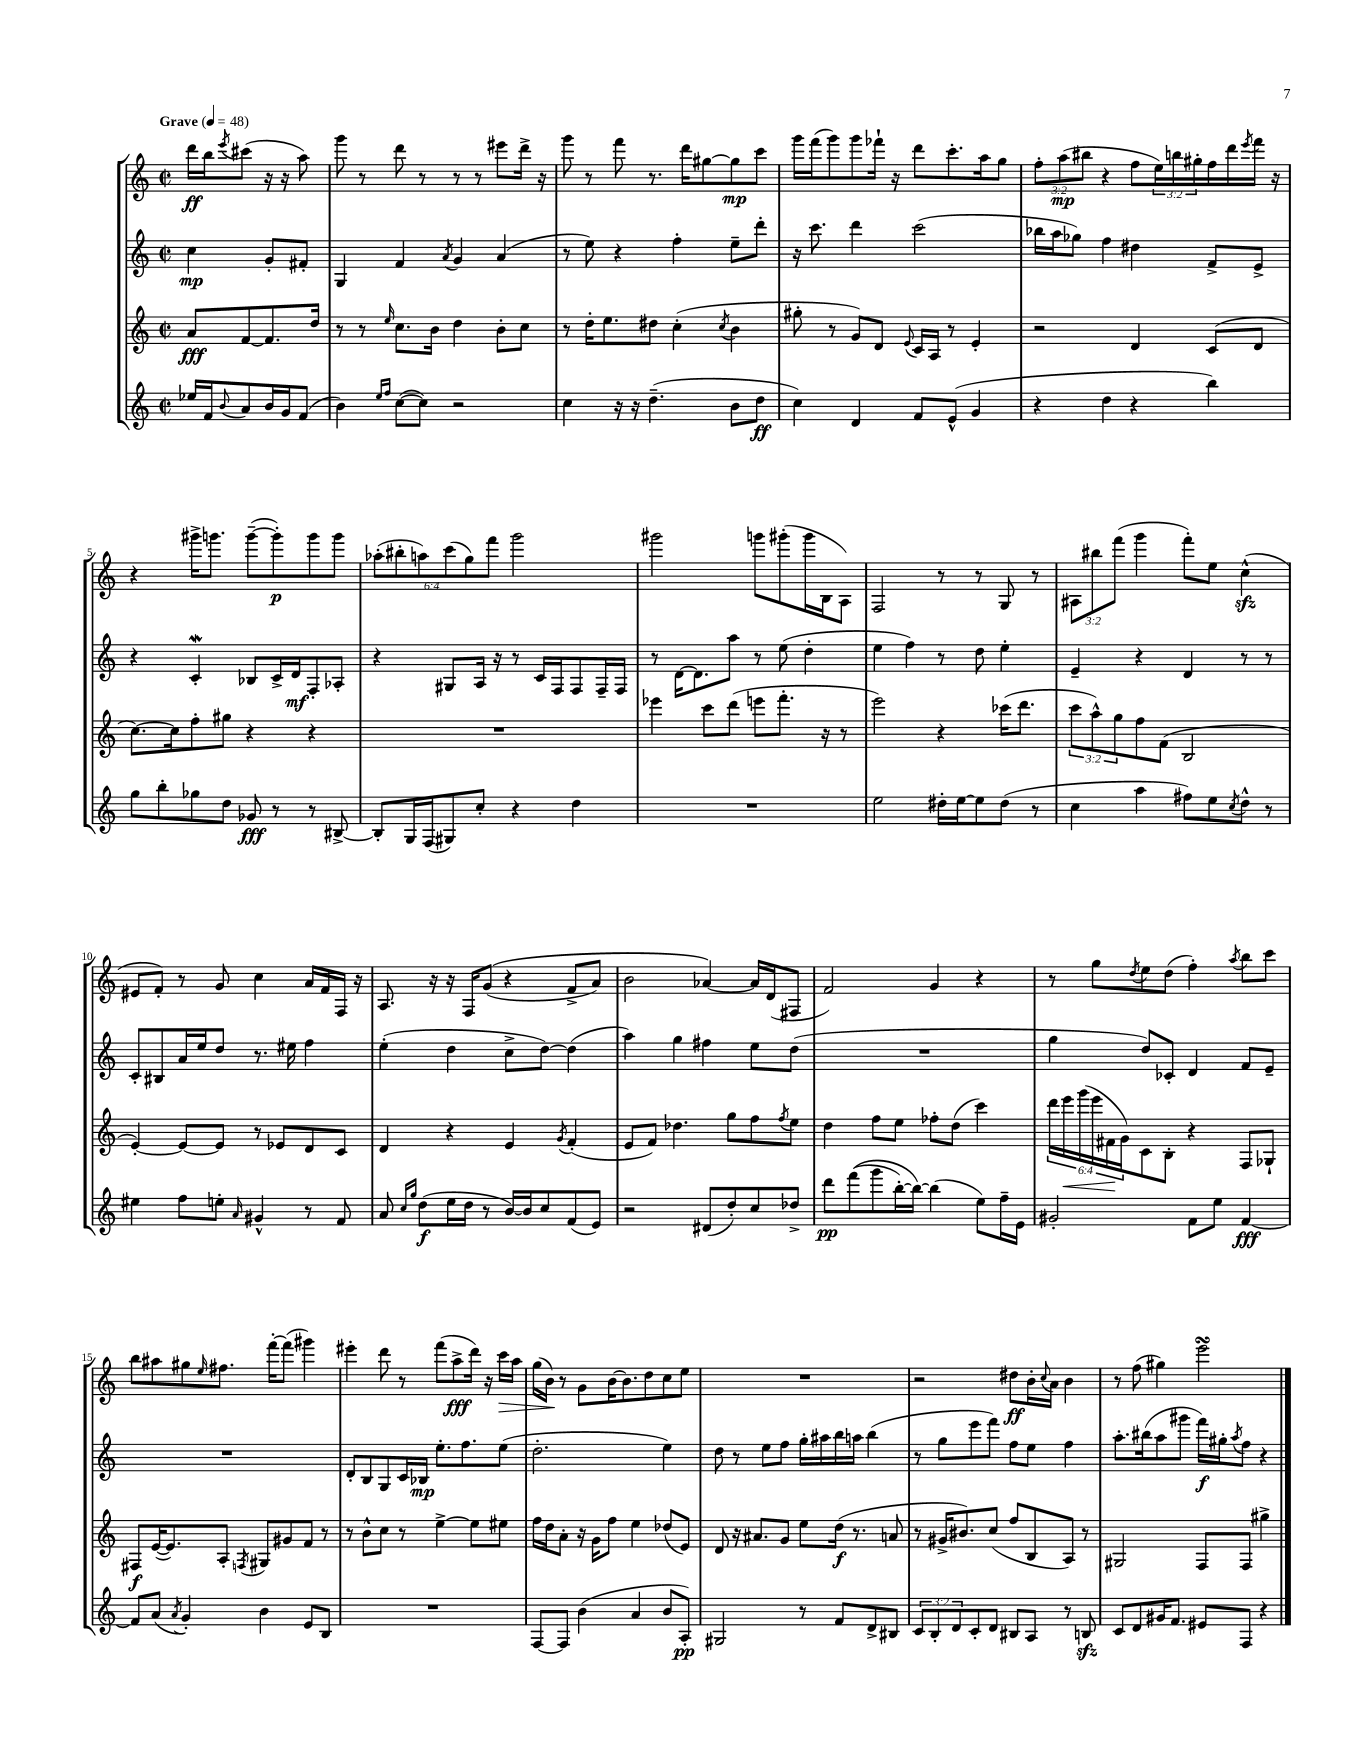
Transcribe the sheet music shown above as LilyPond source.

<<
\new StaffGroup <<
\new Staff = "s0" {
    \clef treble \key c \major \defaultTimeSignature \time 2/2 \override Staff.TupletNumber.text = #tuplet-number::calc-fraction-text \partial 2 \tempo "Grave" 4 = 48
    d'''16\ff b''16 \acciaccatura { e'''8 } cis'''8( r16 r16 a''8) |
    g'''8 r8 d'''8 r8 r8 r8 eis'''8 d'''16-> r16 |
    g'''8 r8 f'''8 r8. d'''16 gis''8~ gis''8\mp c'''8 |
    g'''16 f'''16( g'''8) g'''8 fes'''16-! r16 d'''8 c'''8.-. a''16 g''8 |
    \tuplet 3/2 { f''8-. a''8\mp( bis''8 } r4 f''8 \tuplet 3/2 { e''16) b''16 gis''16-. } f''16 d'''16 \acciaccatura { e'''8 } f'''16 r16 |
    r4 gis'''16-> g'''8. g'''8~--( g'''8-.\p) g'''8 g'''8 |
    \tuplet 6/4 { aes''8-.( bis''8-. a''8) c'''8( g''8) f'''8 } g'''2 |
    gis'''2 g'''8 gis'''8-.( gis'''16 b16 a8) |
    f2 r8 r8 g8 r8 |
    \tuplet 3/2 { ais8 bis''8 f'''8( } g'''4 f'''8-.) e''8 c''4-^\sfz( |
    eis'8 f'8-.) r8 g'8 c''4 a'16 f'16 f16 r16 |
    a8. r16 r16 f16 g'8(\( r4 f'8-> a'8) |
    b'2 aes'4~\) aes'16 d'16( fis8 |
    f'2) g'4 r4 |
    r8 g''8 \acciaccatura { d''8 } e''8 d''8( f''4-.) \acciaccatura { a''8 } b''8 c'''8 |
    b''8 ais''8 gis''8 \grace { e''16 } fis''8. f'''16~-. f'''8( gis'''4) |
    eis'''4-. d'''8 r8 f'''8( a''8->\fff d'''16) r16 c'''16\> a''16 |
    g''16( b'16\!) r8 g'8 b'16~ b'8. d''8 c''8 e''8 |
    R1 |
    r2 dis''8\ff b'16-. \appoggiatura { c''8 } a'16 b'4 |
    r8 f''8( gis''4) e'''2\turn \bar "|." |
}
\new Staff = "s1" {
    \clef treble \key c \major \defaultTimeSignature \time 2/2 \partial 2
    c''4\mp g'8-. fis'8-. |
    g4 f'4 \acciaccatura { a'8 } g'4 a'4( |
    r8 e''8) r4 f''4-. e''8-- d'''8-. |
    r16 c'''8. d'''4 c'''2( |
    bes''16 a''16 ges''8) f''4 dis''4 f'8-> e'8-> |
    r4 c'4-.\mordent bes8 c'16-> d'16\mf f8-. aes8-. |
    r4 gis8 a16 r16 r8 c'16 f16 f8 f16-- f16 |
    r8 d'16~ d'8. a''8 r8 e''8( d''4-. |
    e''4 f''4) r8 d''8 e''4-. |
    e'4-- r4 d'4 r8 r8 |
    c'8-. bis8 a'16 e''16 d''8 r8. eis''16 f''4 |
    e''4-.( d''4 c''8-> d''8~) d''4( |
    a''4) g''4 fis''4 e''8 d''8( |
    R1 |
    g''4 d''8) ces'8-. d'4 f'8 e'8-- |
    R1 |
    d'8-. b8 g8 c'16 bes16\mp e''8.-. f''8. e''8( |
    d''2.-. e''4) |
    d''8 r8 e''8 f''8 g''16-. ais''16 b''16 a''16 b''4( |
    r8 g''8 e'''8 f'''8) f''8 e''8 f''4 |
    a''8.-. bis''16( a''8 gis'''8 f'''16\f) gis''16-. \acciaccatura { a''8 } f''8 r4 \bar "|." |
}
\new Staff = "s2" {
    \clef treble \key c \major \defaultTimeSignature \time 2/2 \override Staff.TupletNumber.text = #tuplet-number::calc-fraction-text \partial 2
    a'8\fff f'8~ f'8. d''16 |
    r8 r8 \grace { e''16 } c''8. b'16 d''4 b'8-. c''8 |
    r8 d''16-. e''8. dis''8 c''4-.( \acciaccatura { c''8 } b'4 |
    gis''8-. r8 g'8) d'8 \appoggiatura { e'8 } c'16 a16 r8 e'4-. |
    r2 d'4 c'8( d'8 |
    c''8.~) c''16 f''8-. gis''8 r4 r4 |
    R1 |
    ees'''4 c'''8 d'''8( e'''8 f'''8.-. r16 r8 |
    e'''2) r4 ces'''16( d'''8. |
    \tuplet 3/2 { c'''8 a''8-^) g''8 } f''8 f'8( b2 |
    e'4~-.) e'8~ e'8 r8 ees'8 d'8 c'8 |
    d'4 r4 e'4 \acciaccatura { g'8 } f'4-.( |
    e'8 f'8) des''4. g''8 f''8 \acciaccatura { f''8 } e''8 |
    d''4 f''8 e''8 fes''8-. d''8( c'''4) |
    \tuplet 6/4 { d'''16 e'''16\< g'''16( e'''16 fis'16\! g'16) } c'8 b8-. r4 f8 ges8-! |
    fis8\f e'16~( e'8.) a8-. \acciaccatura { f8 } gis8 gis'8 f'8 r8 |
    r8 b'8-^ c''8 r8 e''4~-> e''8 eis''8 |
    f''16 d''16 a'8-. r16 g'16 f''8 e''4 des''8( e'8) |
    d'8 r16 ais'8. g'8 e''8 d''16\f( r8. a'8 |
    r8 gis'16-> bis'8.) c''8( f''8 b8 a8) r8 |
    gis2 f8 f8 gis''4-> \bar "|." |
}
\new Staff = "s3" {
    \clef treble \key c \major \defaultTimeSignature \time 2/2 \override Staff.TupletNumber.text = #tuplet-number::calc-fraction-text \partial 2
    ees''16 f'16 \appoggiatura { b'8 } a'8 b'16 g'16 f'8( |
    b'4) \grace { e''16 f''16 } c''8~( c''8) r2 |
    c''4 r16 r16 d''4.--( b'8 d''8\ff |
    c''4) d'4 f'8 e'8-^( g'4 |
    r4 d''4 r4 b''4) |
    g''8 b''8-. ges''8 d''8 ges'8\fff r8 r8 bis8~-> |
    bis8-. g16 f16( gis8) c''8-. r4 d''4 |
    R1 |
    e''2 dis''16-. e''16~ e''8 dis''8( r8 |
    c''4 a''4 fis''8) e''8 \acciaccatura { c''8 } d''8-^ r8 |
    eis''4 f''8 e''8-. \grace { a'16 } gis'4-^ r8 f'8 |
    a'8 \grace { c''16 g''16 } d''8\f( e''16 d''16 r8 b'16~) b'16 c''8 f'8( e'8) |
    r2 dis'8( d''8-.) c''8 des''8-> |
    d'''8\pp f'''8(\( g'''8 b''16~-.) b''16~\) b''4( e''8) f''16-- e'16 |
    gis'2-. f'8 e''8 f'4~\fff |
    f'8 a'8( \acciaccatura { a'8 } g'4-.) b'4 e'8 b8 |
    R1 |
    f8~ f8 b'4( a'4 b'8 a8-.\pp) |
    gis2 r8 f'8 d'8-> bis8 |
    \tuplet 3/2 { c'8 b8-. d'8 } c'8-. d'8 bis8 a8 r8 b8\sfz |
    c'8 d'8 gis'16 f'8. eis'8 f8 r4 \bar "|." |
}
>>
>>
